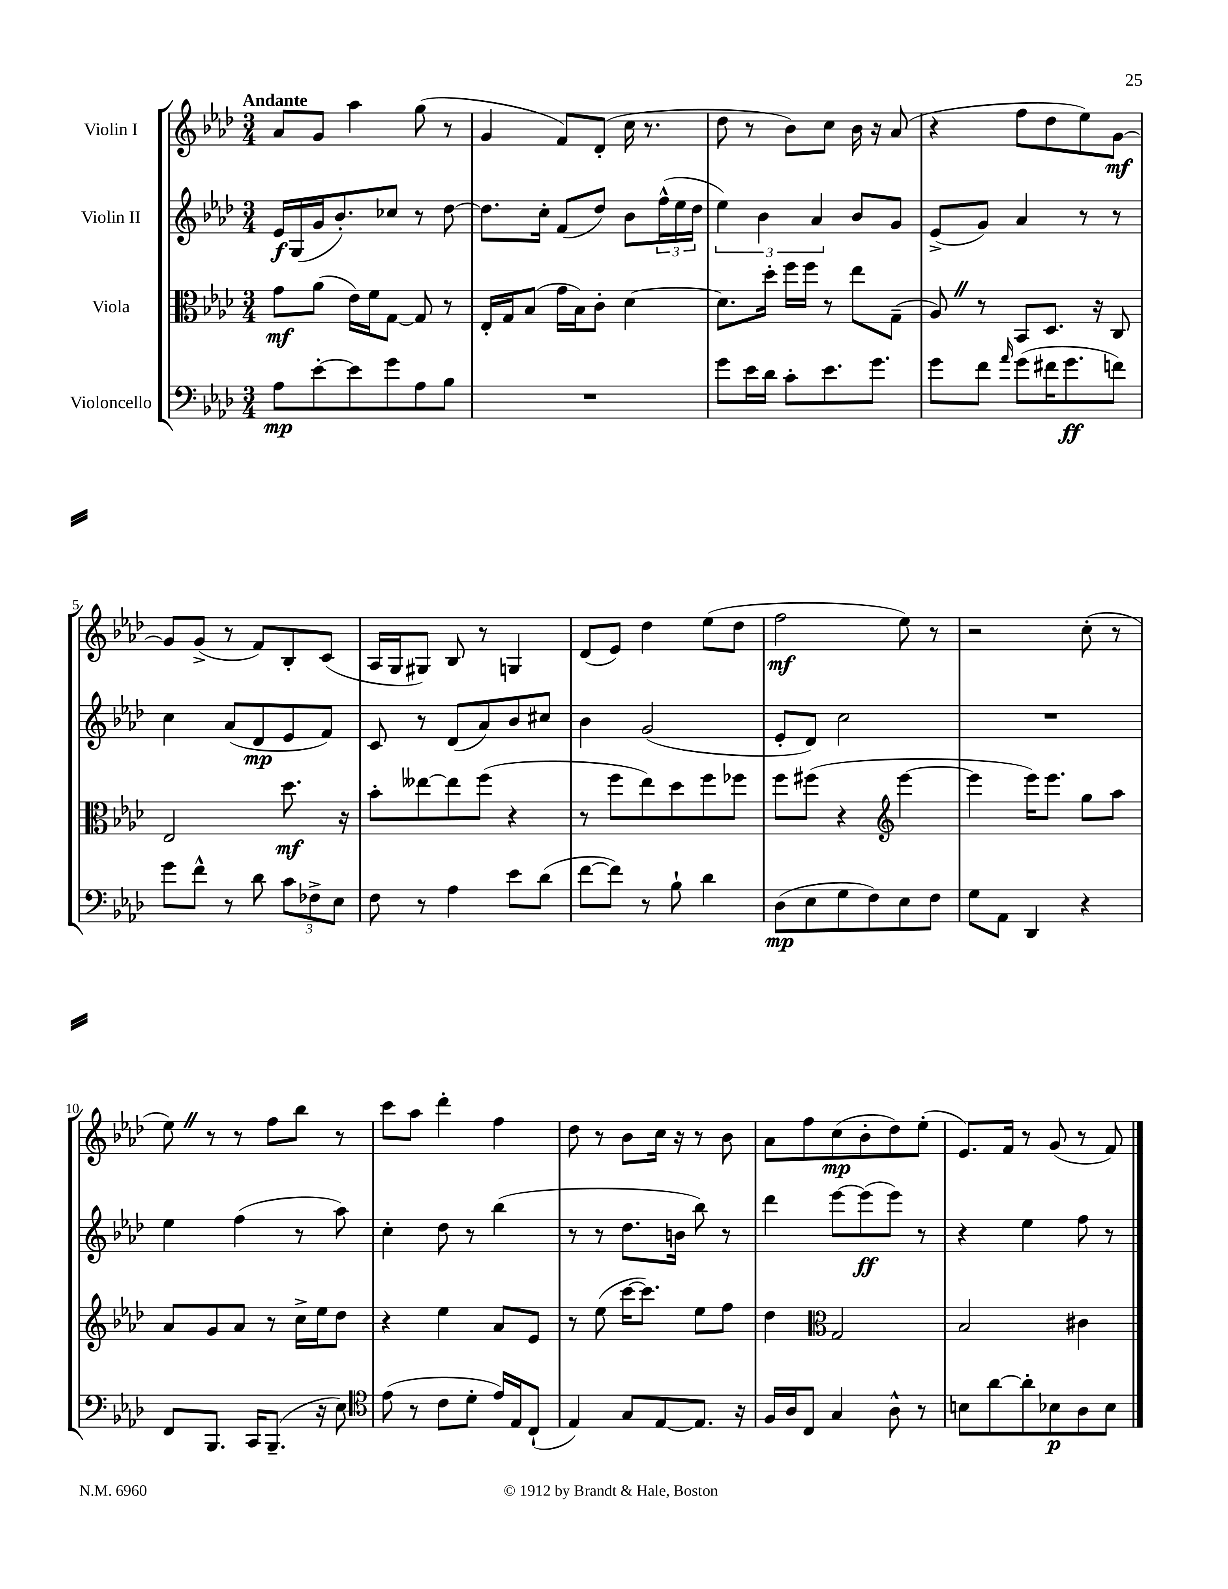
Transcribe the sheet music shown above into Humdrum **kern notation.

**kern	**dynam	**kern	**dynam	**kern	**dynam	**kern	**dynam
*part4	*part4	*part3	*part3	*part2	*part2	*part1	*part1
*staff4	*staff4	*staff3	*staff3	*staff2	*staff2	*staff1	*staff1
*I"Violoncello	*	*I"Viola	*	*I"Violin II	*	*I"Violin I	*
*clefF4	*	*clefC3	*	*clefG2	*	*clefG2	*
*k[b-e-a-d-]	*	*k[b-e-a-d-]	*	*k[b-e-a-d-]	*	*k[b-e-a-d-]	*
*M3/4	*	*M3/4	*	*M3/4	*	*M3/4	*
=1	=1	=1	=1	=1	=1	=1	=1
!	!	!	!	!	!	!LO:TX:a:B:t=Andante	!
8A-\L	mp	8g\L	mf	16e-/LL	f	8a-/L	.
.	.	.	.	(16G/	.	.	.
[8e-'\	.	(8a-\J	.	16g/J	.	8g/J	.
.	.	.	.	8.b-'/)	.	.	.
8e-\]	.	16e-\LL)	.	.	.	4aa-\	.
.	.	16f\J	.	.	.	.	.
8g\	.	[8G\J	.	8cc-X/J	.	.	.
8A-\	.	8G/]	.	8r	.	(8gg\	.
8B-\J	.	8r	.	[8dd-\	.	8r	.
=2	=2	=2	=2	=2	=2	=2	=2
2.r	.	16E-'/LL	.	8.dd-\L]	.	4g/	.
.	.	16G/J	.	.	.	.	.
.	.	(8B-/J	.	.	.	.	.
.	.	.	.	16cc'\Jk	.	.	.
.	.	16g\LL	.	(8f/L	.	8f/L)	.
.	.	16B-\J)	.	.	.	.	.
.	.	8c'\J	.	8dd-/J)	.	(8d-'/J	.
.	.	[4d-\	.	8b-\L	.	16cc\	.
.	.	.	.	.	.	8.r	.
.	.	.	.	(24ff^^\L	.	.	.
.	.	.	.	24ee-\	.	.	.
.	.	.	.	24dd-\JJ	.	.	.
=3	=3	=3	=3	=3	=3	=3	=3
8g\L	.	8.d-\L]	.	6ee-\)	.	8dd-\	.
16e-\L	.	.	.	.	.	8r	.
.	.	.	.	6b-\	.	.	.
16d-\JJ	.	16dd-'\Jk	.	.	.	.	.
8c'\L	.	16ff\LL	.	.	.	8b-\L)	.
.	.	16ff\JJ	.	.	.	.	.
.	.	.	.	6a-/	.	.	.
8.e-\	.	8r	.	.	.	8cc\J	.
.	.	8ee-\L	.	8b-/L	.	16b-\	.
8.g\J	.	.	.	.	.	16r	.
.	.	(8G~\J	.	8g/J	.	(8a-/	.
=4	=4	=4	=4	=4	=4	=4	=4
8g\L	.	8A-Z/)	.	(8e-^/L	.	4r	.
8f\J	.	8r	.	8g/J)	.	.	.
16qqa-/	.	.	.	.	.	.	.
(8g\L	.	8BB-/L	.	4a-/	.	8ff\L	.
16f#X\K	.	8.D-/J	.	.	.	8dd-\	.
8.g\	ff	.	.	.	.	.	.
.	.	.	.	8r	.	8ee-\)	.
.	.	16r	.	.	.	.	.
8fn\J)	.	8C/	.	8r	.	[8g\J	mf
!!LO:LB:g=z
=5	=5	=5	=5	=5	=5	=5	=5
8g\L	.	2E-/	.	4cc\	.	8g/L]	.
8f^^\J	.	.	.	.	.	(8g^/J	.
8r	.	.	.	(8a-/L	.	8r	.
8d-\	.	.	.	8d-/	mp	8f/L)	.
12c\L	.	8.dd-\	mf	8e-/	.	8B-'/	.
12F-X^\	.	.	.	.	.	.	.
.	.	.	.	8f/J)	.	(8c/J	.
12E-\J	.	.	.	.	.	.	.
.	.	16r	.	.	.	.	.
=6	=6	=6	=6	=6	=6	=6	=6
8F\	.	8b-'\L	.	8c/	.	16A-/LL	.
.	.	.	.	.	.	16G/J	.
8r	.	[8ee--X\	.	8r	.	8G#X/J)	.
4A-\	.	8ee--\]	.	(8d-/L	.	8B-/	.
.	.	(8ff\J	.	8a-/)	.	8r	.
8e-\L	.	4r	.	8b-/	.	4Gn/	.
(8d-\J	.	.	.	8cc#X/J	.	.	.
=7	=7	=7	=7	=7	=7	=7	=7
[8f\L	.	8r	.	4b-\	.	(8d-/L	.
8f\J])	.	8ff\L	.	.	.	8e-/J)	.
8r	.	8ee-\)	.	(2g/	.	4dd-\	.
8B-`\	.	8dd-\	.	.	.	.	.
4d-\	.	8ff\	.	.	.	(8ee-\L	.
.	.	8ff-X\J	.	.	.	8dd-\J	.
=8	=8	=8	=8	=8	=8	=8	=8
(8D-\L	mp	8ff\L	.	8e-'/L	.	2ff\	mf
8E-\	.	(8ff#X\J	.	8d-/J)	.	.	.
8G\	.	4r	.	2cc\	.	.	.
8F\)	.	.	.	.	.	.	.
*	*	*clefG2	*	*	*	*	*
8E-\	.	[4eee-\	.	.	.	8ee-\)	.
8F\J	.	.	.	.	.	8r	.
=9	=9	=9	=9	=9	=9	=9	=9
8G\L	.	4eee-\]	.	2.r	.	2r	.
8AA-\J	.	.	.	.	.	.	.
4DD-/	.	16eee-\KL)	.	.	.	.	.
.	.	8.eee-\J	.	.	.	.	.
4r	.	8gg\L	.	.	.	(8cc'\	.
.	.	8aa-\J	.	.	.	8r	.
!!LO:LB:g=z
=10	=10	=10	=10	=10	=10	=10	=10
8FF/L	.	8a-/L	.	4ee-\	.	8ee-Z\)	.
8.BBB-/J	.	8g/	.	.	.	8r	.
.	.	8a-/J	.	(4ff\	.	8r	.
16CC/KL	.	.	.	.	.	.	.
(8.BBB-~/J	.	8r	.	.	.	8ff\L	.
.	.	16cc^\LL	.	8r	.	8bb-\J	.
16r	.	16ee-\J	.	.	.	.	.
8E-\)	.	8dd-\J	.	8aa-\)	.	8r	.
=11	=11	=11	=11	=11	=11	=11	=11
*clefC4	*	*	*	*	*	*	*
(8e-\	.	4r	.	4cc'\	.	8ccc\L	.
8r	.	.	.	.	.	8aa-\J	.
8c\L	.	4ee-\	.	8dd-\	.	4ddd-'\	.
8d-'\J	.	.	.	8r	.	.	.
16e-/LL)	.	8a-/L	.	(4bb-\	.	4ff\	.
16E-/J	.	.	.	.	.	.	.
(8C`/J	.	8e-/J	.	.	.	.	.
=12	=12	=12	=12	=12	=12	=12	=12
4E-/)	.	8r	.	8r	.	8dd-\	.
.	.	(8ee-\	.	8r	.	8r	.
8G/L	.	[16ccc\KL	.	8.dd-\L	.	8b-\L	.
.	.	8.ccc\J])	.	.	.	.	.
[8E-/	.	.	.	.	.	16cc\Jk	.
.	.	.	.	16bn\Jk	.	16r	.
8.E-/J]	.	8ee-\L	.	8bb-\)	.	8r	.
.	.	8ff\J	.	8r	.	8b-\	.
16r	.	.	.	.	.	.	.
=13	=13	=13	=13	=13	=13	=13	=13
16F/LL	.	4dd-\	.	4ddd-\	.	8a-\L	.
16A-/J	.	.	.	.	.	.	.
8C/J	.	.	.	.	.	8ff\	.
*	*	*clefC3	*	*	*	*	*
4G/	.	2G/	.	[8eee-\L	.	(8cc\	mp
.	.	.	.	(8eee-\]	ff	8b-'\	.
8A-^^\	.	.	.	8eee-\J)	.	8dd-\)	.
8r	.	.	.	8r	.	(8ee-'\J	.
=14	=14	=14	=14	=14	=14	=14	=14
8Bn\L	.	2B-/	.	4r	.	8.e-/L)	.
[8a-\	.	.	.	.	.	.	.
.	.	.	.	.	.	16f/Jk	.
8a-'\]	.	.	.	4ee-\	.	8r	.
8B-X\	p	.	.	.	.	(8g/	.
8A-\	.	4c#X\	.	8ff\	.	8r	.
8B-\J	.	.	.	8r	.	8f/)	.
==	==	==	==	==	==	==	==
*-	*-	*-	*-	*-	*-	*-	*-
